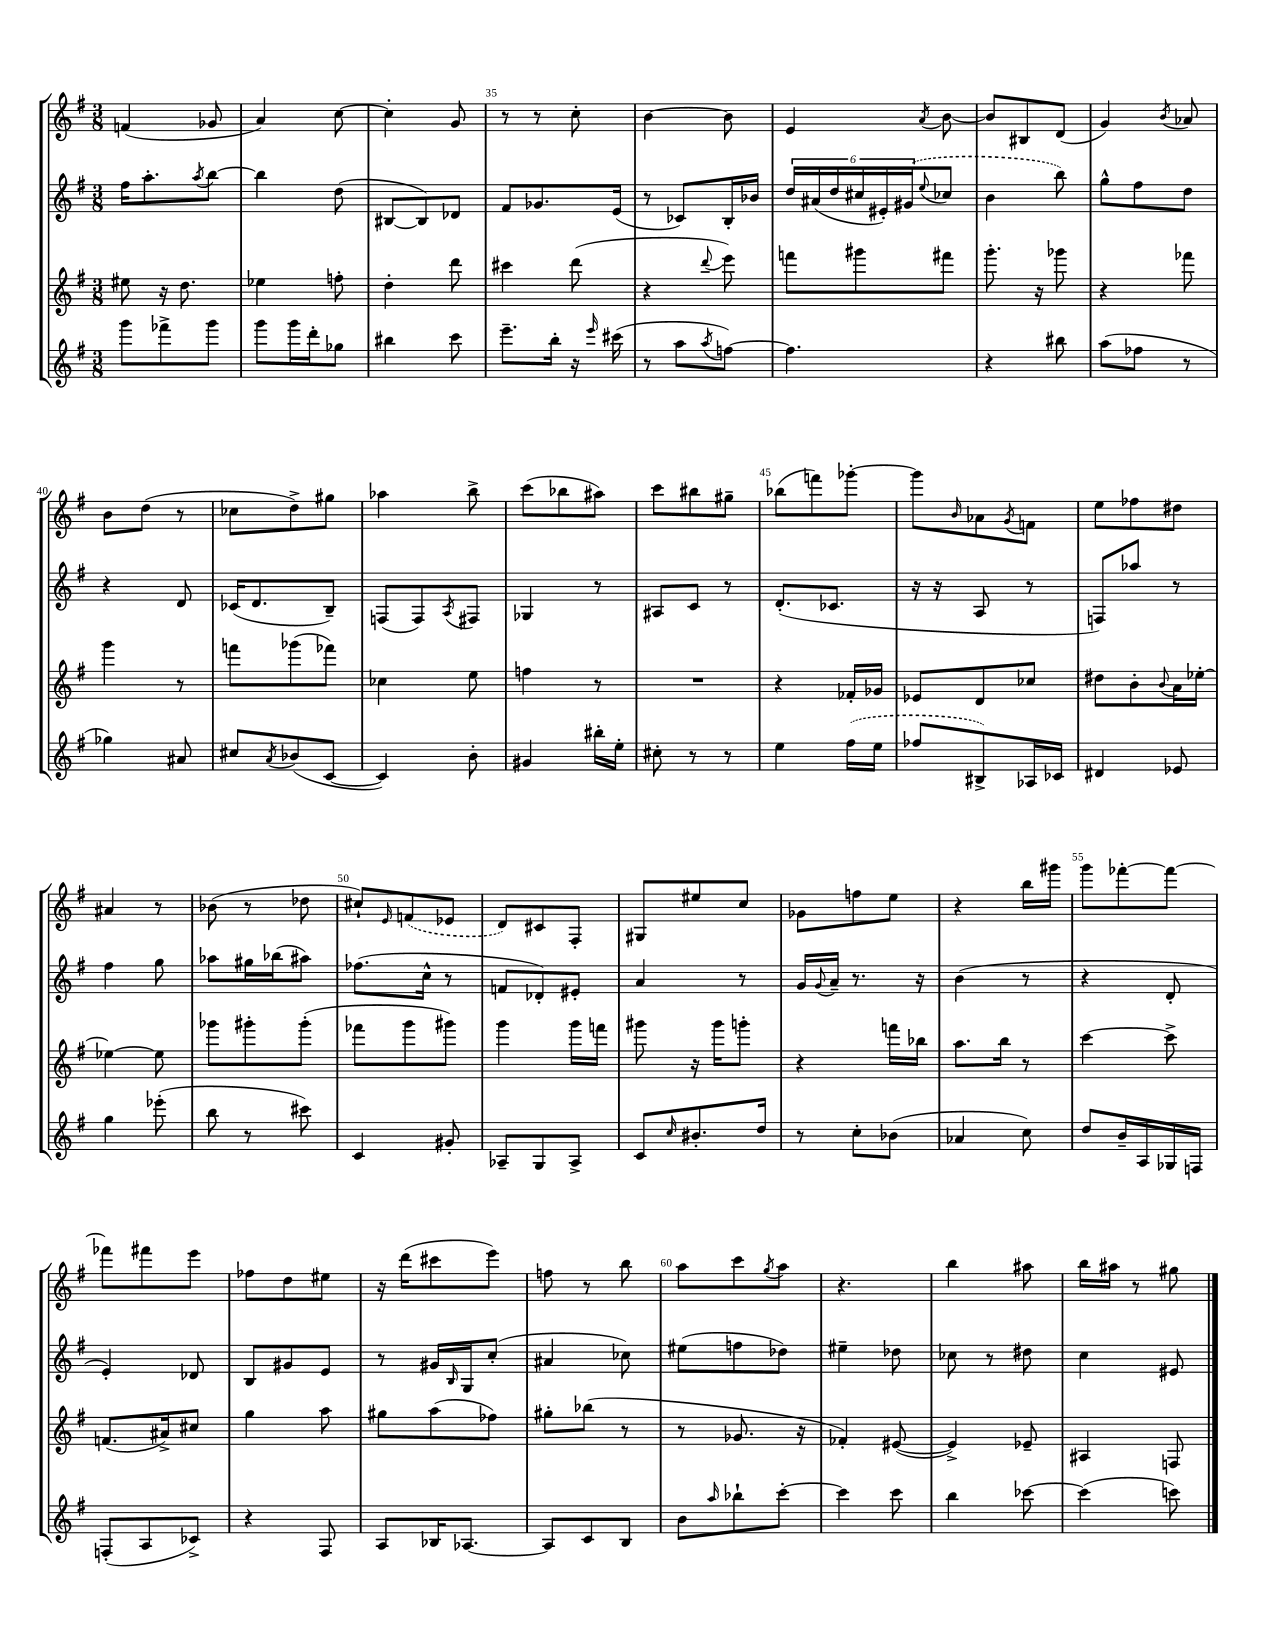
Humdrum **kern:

**kern	**kern	**kern	**kern
*staff4	*staff3	*staff2	*staff1
*clefG2	*clefG2	*clefG2	*clefG2
*k[f#]	*k[f#]	*k[f#]	*k[f#]
*M3/8	*M3/8	*M3/8	*M3/8
8ggg	8ee#	16ff#	(4f
.	.	8.aa'	.
8fff-^	16r	.	.
.	8.dd	.	.
.	.	8qaa	.
8ggg	.	[8bb	8g-
=	=	=	=
8ggg	4ee-	4bb]	4a)
16ggg	.	.	.
16ddd'	.	.	.
8gg-	8ff'	(8dd	[8cc
=	=	=	=
4bb#	4dd'	[8B#	4cc']
.	.	8B#])	.
8ccc	8ddd	8d-	8g
=	=	=	=
8.eee~	4ccc#	8f#	8r
.	.	8.g-	8r
16bb'	.	.	.
16r	(8ddd	.	8cc'
16qqeee	.	.	.
(16ccc#	.	(16e	.
=	=	=	=
8r	4r	8r	[4b
8aa	.	8c-)	.
8qaa	8qqddd	.	.
[8ff)	8eee)	16B'	8b]
.	.	16b-	.
=	=	=	=
4.ff]	8fff	24dd	4e
.	.	(24a#	.
.	.	24dd	.
.	8ggg#	24cc#	.
.	.	24e#')	.
.	.	(24g#	.
.	.	8qqee	8qa
.	8fff#	8cc-	[8b
=	=	=	=
4r	8.ggg'	4b	8b]
.	.	.	8B#
.	16r	.	.
8bb#	8ggg-	8bb)	(8d
=	=	=	=
(8aa	4r	8gg^^	4g)
8ff-	.	8ff#	.
.	.	.	8qb
8r	8fff-	8dd	8a-
=	=	=	=
4gg-)	4ggg	4r	8b
.	.	.	(8dd
8a#	8r	8d	8r
=	=	=	=
8cc#	8fff	(16c-	8cc-
.	.	8.d	.
8qa	.	.	.
(8b-	(8ggg-	.	8dd^)
[8c	8fff-)	8B~)	8gg#
=	=	=	=
4c])	4cc-	(8F	4aa-
.	.	8F)	.
.	.	8qA	.
8b'	8ee	8F#	8bb^
=	=	=	=
4g#	4ff	4G-	(8ccc
.	.	.	8bb-
16bb#'	8r	8r	8aa#)
16ee'	.	.	.
=	=	=	=
8cc#'	4.r	8A#	8ccc
8r	.	8c	8bb#
8r	.	8r	8gg#~
=	=	=	=
4ee	4r	(8.d'	(8bb-
.	.	.	8fff)
.	.	8.c-	.
(16ff#	16f-'	.	[8ggg-'
16ee	16g-	.	.
=	=	=	=
8ff-	8e-	16r	8ggg-]
.	.	16r	.
.	.	.	16qqb
8B#^)	8d	8A	8a-
.	.	.	8qg
16A-	8cc-	8r	8f
16c-	.	.	.
=	=	=	=
4d#	8dd#	8F)	8ee
.	8b'	8aa-	8ff-
.	8qqb	.	.
8e-	16a	8r	8dd#
.	[16ee-'	.	.
=	=	=	=
4gg	4ee-_	4ff#	4a#
(8eee-'	8ee-]	8gg	8r
=	=	=	=
8bb	8ggg-	8aa-	(8b-
8r	8ggg#'	16gg#	8r
.	.	(16bb-	.
8ccc#)	(8ggg#'	8aa#)	8dd-
=	=	=	=
4c	8fff-	(8.ff-	8cc#`)
.	.	.	16qqe
.	8ggg	.	(8f
.	.	16cc^^	.
8g#'	8ggg#)	8r	8e-
=	=	=	=
8A-~	4ggg	8f	8d)
8G	.	8d-')	8c#
8A-^	16ggg	8e#'	8F#'
.	16fff	.	.
=	=	=	=
8c	8ggg#	4a	8G#
16qqcc	.	.	.
8.b#'	16r	.	8ee#
.	16ggg#	.	.
.	8ggg'	8r	8cc
16dd	.	.	.
=	=	=	=
8r	4r	16g	8g-
.	.	8qqg	.
.	.	16a~	.
8cc'	.	8.r	8ff
(8b-	16fff	.	8ee
.	16bb-	16r	.
=	=	=	=
4a-	8.aa	(4b	4r
.	16bb	.	.
8cc)	8r	8r	16bb
.	.	.	16ggg#
=	=	=	=
8dd	[4ccc	4r	8ggg
16b~	.	.	[8fff-'
16A	.	.	.
16G-	8ccc^]	8d'	8fff-_
16F	.	.	.
=	=	=	=
(8F'	(8.f	4e')	8fff-]
8A	.	.	8fff#
.	16a#^)	.	.
8c-^)	8cc#	8d-	8eee
=	=	=	=
4r	4gg	8B	8ff-
.	.	8g#	8dd
8F#	8aa	8e	8ee#
=	=	=	=
8A	8gg#	8r	16r
.	.	.	(16ddd
16B-	(8aa	16g#	8ccc#
.	.	16qqB	.
[8.A-	.	16G	.
.	8ff-)	(8cc'	8eee)
=	=	=	=
8A-]	8gg#'	4a#	8ff
8c	(8bb-	.	8r
8B	8r	8cc-)	8bb
=	=	=	=
8b	8r	(8ee#	8aa
16qqaa	.	.	.
8bb-`	8.g-	8ff	8ccc
.	.	.	8qgg
[8ccc'	.	8dd-)	8aa
.	16r	.	.
=	=	=	=
4ccc]	4f-')	4ee#~	4.r
8ccc	([8e#	8dd-	.
=	=	=	=
4bb	4e#^])	8cc-	4bb
.	.	8r	.
[8ccc-	8e-~	8dd#	8aa#
=	=	=	=
(4ccc-]	4A#	4cc	16bb
.	.	.	16aa#
.	.	.	8r
8ccc)	8F	8e#	8gg#
==	==	==	==
*-	*-	*-	*-
